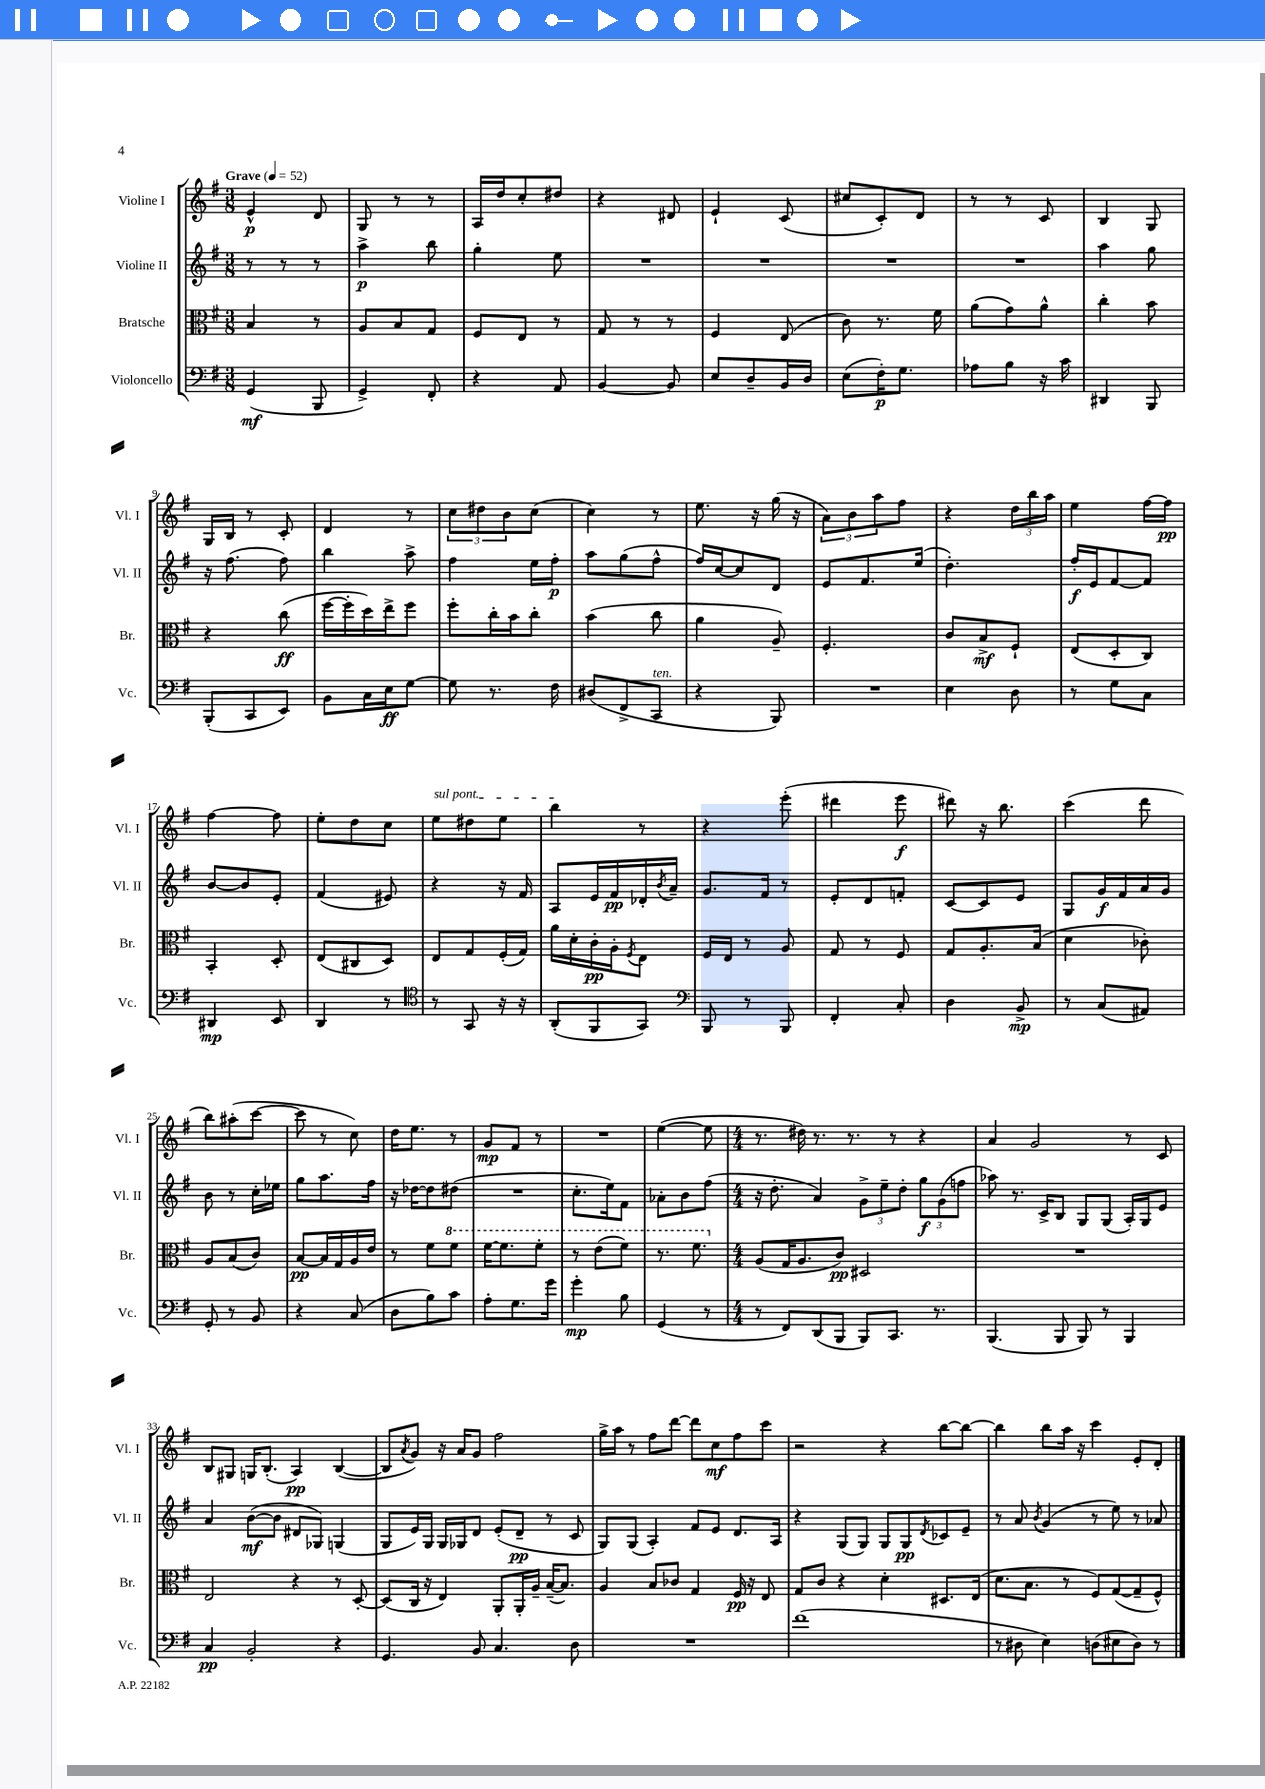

**kern	**kern	**kern	**kern
*staff4	*staff3	*staff2	*staff1
*clefF4	*clefC3	*clefG2	*clefG2
*k[f#]	*k[f#]	*k[f#]	*k[f#]
*M3/8	*M3/8	*M3/8	*M3/8
*MM52	*MM52	*MM52	*MM52
(4GG	4B	8r	4e^^
.	.	8r	.
8BBB	8r	8r	8d
=	=	=	=
4GG^)	8A	4aa^	8G
.	8B	.	8r
8FF#'	8G	8bb	8r
=	=	=	=
4r	8F#	4gg'	16A
.	.	.	16dd
.	8E	.	8cc'
8AA	8r	8ee	8dd#
=	=	=	=
[4BB	8G	4.r	4r
.	8r	.	.
8BB]	8r	.	8d#
=	=	=	=
8E	4F#	4.r	4e`
8D~	.	.	.
16BB	(8E	.	(8c
16D	.	.	.
=	=	=	=
(8E	8c)	4.r	8cc#
16F#')	8.r	.	8c')
8.G	.	.	.
.	.	.	8d
.	16f#	.	.
=	=	=	=
8A-	(8a	4.r	8r
8B	8g)	.	8r
16r	8a^^	.	8c
16c	.	.	.
=	=	=	=
4DD#	4cc'	4aa	4B
8BBB	8b	8gg	8G
=	=	=	=
(8BBB'	4r	16r	16G
.	.	(8.ff#	16B
8CC	.	.	8r
8EE)	(8cc	8ff#)	8c'
=	=	=	=
8BB	[16ff#	4bb	4d
.	16ff#']	.	.
16C	16dd)	.	.
16E	16ee^	.	.
[8G	8ff#	8aa^	8r
=	=	=	=
8G]	8ff#'	4ff#	12cc
.	.	.	12dd#
8.r	16cc'	.	.
.	.	.	12b
.	16b	.	.
.	8cc'	16ee	(8cc
16F#	.	16ff#'	.
=	=	=	=
(8D#	(4b	8aa	4cc)
8FF#^	.	(8gg	.
8CC	8cc	8ff#^^	8r
=	=	=	=
4r	4a	16ff#)	8.ee
.	.	[16cc	.
.	.	8cc]	.
.	.	.	16r
8BBB)	8A~)	8d	(16gg
.	.	.	16r
=	=	=	=
4.r	4.F#'	8e	12a)
.	.	.	12b
.	.	8.f#	.
.	.	.	12aa
.	.	.	8ff#
.	.	(16ee	.
=	=	=	=
4E	8c	4.dd')	4r
.	8B^	.	.
8D	8F#`	.	24dd
.	.	.	24bb
.	.	.	24aa
=	=	=	=
8r	(8E	16ff#'	4ee
.	.	16e	.
8G	8D'	[8f#	.
8C	8C)	8f#]	[16ff#
.	.	.	16ff#]
=	=	=	=
4DD#	4BB'	[8b	[4ff#
.	.	8b]	.
8EE	8D'	8e'	8ff#]
=	=	=	=
4DD	(8E	(4f#	8ee'
.	8C#	.	8dd
8r	8D)	8e#)	8cc
=	=	=	=
*clefC4	*	*	*
8r	8E	4r	8ee
8GG	8G	.	8dd#
16r	(16F#'	16r	8ee
16r	16G)	16f#	.
=	=	=	=
(8AA'	16a	8A	4bb
.	16d'	.	.
8FF#	16c'	16e	.
.	16A'	16f#	.
.	8qF#	.	.
8GG)	8E	16d-'	8r
.	.	8qb	.
.	.	16a~	.
=	=	=	=
*clefF4	*	*	*
8BBB	16F#	8.g	4r
.	16E	.	.
8r	8r	.	.
.	.	16f#	.
8BBB	8A	8r	(8eee'
=	=	=	=
4FF#'	8G	8e'	4ddd#
.	8r	8d	.
8C'	8F#	8f'	8eee
=	=	=	=
4D	8G	[8c	8ddd#)
.	8.A'	8c]	16r
.	.	.	8.bb
8BB^	.	8e	.
.	(16B	.	.
=	=	=	=
8r	4d	8G	(4ccc
(8C	.	16g	.
.	.	16f#	.
8AA#)	8c-')	16a	8ddd
.	.	16g	.
=	=	=	=
8GG'	8A	8b	8bb)
8r	(8B	8r	(8aa#'
8BB	8c)	16cc'	[8ccc
.	.	16ee-	.
=	=	=	=
4r	[8B	8gg	8ccc]
.	16B]	8.aa	8r
.	16G	.	.
(8C	16A	.	8cc)
.	16e	16ff#	.
=	=	=	=
8D	8r	16r	16dd
.	.	[16dd-	8.ee
8B)	8f#	8dd-]	.
8c	8ff#	(8dd#	8r
=	=	=	=
8A'	[16ff#	4.r	8g
.	8.ff#]	.	.
8.G	.	.	8f#
.	8ff#'	.	8r
16g	.	.	.
=	=	=	=
4g'	8r	8.cc'	4.r
.	(8ee	.	.
.	.	16ee)	.
8B	8ff#)	8f#	.
=	=	=	=
(4GG	8.r	8a-'	([4ee
.	.	8b	.
.	8.ff#	.	.
8r	.	(8ff#	8ee]
=	=	=	=
*M4/4	*M4/4	*M4/4	*M4/4
8r	(8A	16r	8.r
.	.	8.dd'	.
8FF#)	16G	.	.
.	8.A	.	16dd#)
(8DD	.	4a)	8.r
8BBB	8c)	.	.
.	.	.	8.r
8BBB)	2D#	12g^	.
.	.	12ee~	.
8.CC	.	.	8r
.	.	12dd'	.
.	.	12gg	4r
8.r	.	.	.
.	.	(12g	.
.	.	12ff	.
=	=	=	=
(4.BBB	1r	8aa-)	4a
.	.	8.r	.
.	.	.	2g
.	.	16c^	.
8BBB	.	8B	.
8BBB)	.	8G	.
8r	.	(8G	.
4BBB	.	16A')	8r
.	.	16G	.
.	.	8e	8c
=	=	=	=
4C	2E	4a	8B
.	.	.	8G#
2BB'	.	([8b	16G
.	.	.	(8.B'
.	.	8b]	.
.	4r	8d#	4A)
.	.	8G-)	.
4r	8r	(4G	([4B
.	[8D'	.	.
=	=	=	=
4.GG	(8D]	8G	8B]
.	.	.	8qa
.	16C	16e)	8g)
.	16r	16G	.
.	4E)	16G	16r
.	.	16G-	16a
8BB	.	8d	8g
4.C	8AA'	(8e'	2ff#
.	16AA'	8d~	.
.	16A~	.	.
.	([16B~	8r	.
.	8.B])	.	.
8D	.	8c	.
=	=	=	=
1r	4A	8G)	16gg^
.	.	.	16aa
.	.	(8G	8r
.	8B	4A')	8ff#
.	8c-	.	[8ddd
.	4G	8f#	8ddd]
.	.	8e	8cc
.	16F#	8.d	8ff#
.	16r	.	.
.	8E	.	8ccc
.	.	16A	.
=	=	=	=
(1f#	8G	4r	2r
.	8c	.	.
.	4r	(8G	.
.	.	8G)	.
.	4d'	8G	4r
.	.	8G	.
.	.	8qd	.
.	8.D#	8c-	[8bb
.	.	8e~	8bb_
.	(16E	.	.
=	=	=	=
8r	8.d	8r	4bb]
8D#	.	8a	.
.	8.B	.	.
.	.	8qb	.
4E)	.	(4g	8bb
.	8r	.	16aa
.	.	.	16r
(8D	8F#)	8r	4ccc
8E#	([8G	8ee)	.
8D)	8G~]	8r	8e'
8r	8F#^^)	8a-	8d'
==	==	==	==
*-	*-	*-	*-
